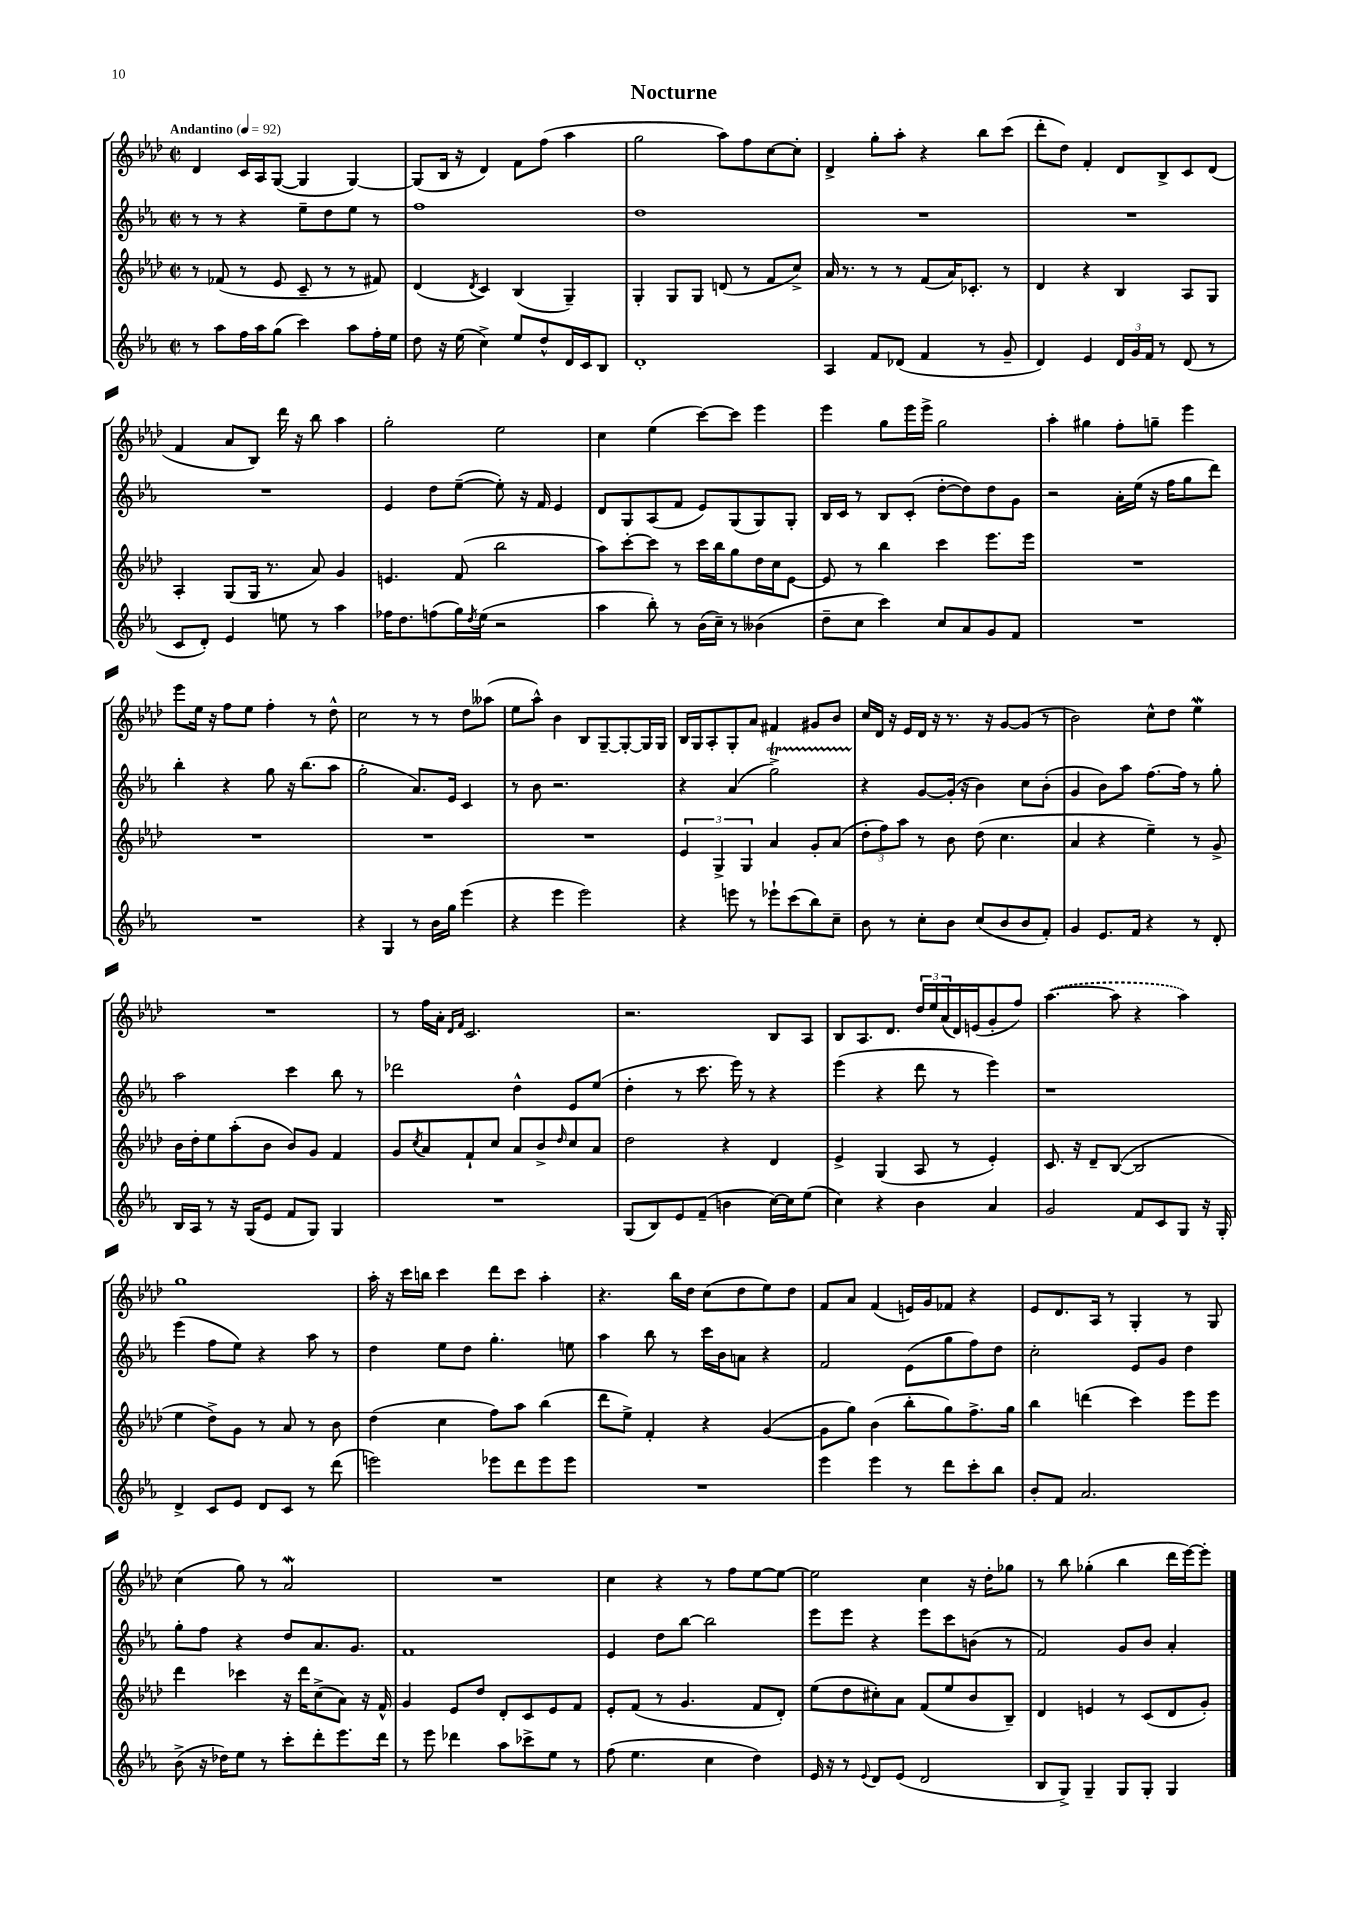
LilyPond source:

\header { title = "Nocturne" }
<<
\new StaffGroup <<
\new Staff = "s0" {
    \clef treble \key aes \major \defaultTimeSignature \time 2/2 \tempo "Andantino" 4 = 92
    des'4 c'16 aes16 g8~( g4 g4~) |
    g8( bes16 r16 des'4) f'8 f''8( aes''4 |
    g''2 aes''8) f''8 c''8~ c''8-. |
    des'4-> g''8-. aes''8-. r4 bes''8 c'''8( |
    des'''8-. des''8) f'4-. des'8 bes8-> c'8 des'8( |
    f'4 aes'8 bes8) des'''16 r16 bes''8 aes''4 |
    g''2-. ees''2 |
    c''4 ees''4( c'''8~) c'''8 ees'''4 |
    ees'''4 g''8 ees'''16 ees'''16-> g''2 |
    aes''4-. gis''4 f''8-. g''8-- ees'''4 |
    ees'''8 ees''16 r16 f''8 ees''8 f''4-. r8 des''8-^ |
    c''2 r8 r8 des''8 aeses''8( |
    ees''8 aes''8-^) bes'4 bes8 g8~-- g8~-. g16 g16 |
    bes16 g16 aes8-. g8-. aes'8 fis'4 gis'8 bes'8 |
    c''16 des'16 r16 ees'16 des'16 r16 r8. r16 g'8~ g'8( r8 |
    bes'2) c''8-^ des''8 ees''4\mordent |
    R1 |
    r8 f''16 aes'16-. \grace { des'16 f'16 } c'2. |
    r2. bes8 aes8 |
    bes8 aes8. des'8. \tuplet 3/2 { des''16 ees''16 aes'16( } des'16) e'16( g'8-. f''8) |
    \once \slurDashed aes''4.~( aes''8 r4 aes''4) |
    g''1 |
    aes''16-. r16 c'''16 b''16 c'''4 des'''8 c'''8 aes''4-. |
    r4. bes''16 des''16 c''8( des''8 ees''8) des''8 |
    f'8 aes'8 f'4( e'16) g'16 fes'8 r4 |
    ees'8 des'8. aes16 r8 g4-. r8 g8 |
    c''4( g''8) r8 aes'2\mordent |
    R1 |
    c''4 r4 r8 f''8 ees''8~ ees''8~ |
    ees''2 c''4 r16 des''16-. ges''8 |
    r8 bes''8 ges''4-.( bes''4 des'''16 ees'''16~) ees'''8-. \bar "|." |
}
\new Staff = "s1" {
    \clef treble \key ees \major \defaultTimeSignature \time 2/2
    r8 r8 r4 ees''8-- d''8 ees''8 r8 |
    f''1 |
    d''1 |
    R1 |
    R1 |
    R1 |
    ees'4 d''8 ees''8~--( ees''8-.) r16 f'16 ees'4 |
    d'8 g8 aes8( f'8 ees'8) g8( g8) g8-. |
    bes16 c'16 r8 bes8 c'8-.( d''8~-. d''8) d''8 g'8 |
    r2 aes'16-. ees''16( r16 f''16 g''8 d'''8) |
    bes''4-. r4 g''8 r16 bes''8.( aes''8 |
    g''2-. aes'8.) ees'16 c'4 |
    r8 bes'8 r2. |
    r4 aes'4( g''2->\startTrillSpan) |
    r4\stopTrillSpan g'8~ g'16-.( r16 bes'4) c''8 bes'8-.( |
    g'4 bes'8) aes''8 f''8.~ f''16 r8 g''8-. |
    aes''2 c'''4 bes''8 r8 |
    des'''2 d''4-^ ees'8 ees''8( |
    d''4-. r8 c'''8. ees'''16) r8 r4 |
    ees'''4( r4 d'''8 r8 ees'''4) |
    r1 |
    ees'''4( f''8 ees''8) r4 aes''8 r8 |
    d''4 ees''8 d''8 g''4.-. e''8 |
    aes''4 bes''8 r8 c'''16 bes'16 a'8 r4 |
    f'2 ees'8( g''8 f''8) d''8 |
    c''2-. ees'8 g'8 d''4 |
    g''8-. f''8 r4 d''8 aes'8. g'8. |
    f'1 |
    ees'4 d''8 bes''8~ bes''2 |
    ees'''8 ees'''8 r4 ees'''8 c'''8 b'8( r8 |
    f'2) g'8 bes'8 aes'4-. \bar "|." |
}
\new Staff = "s2" {
    \clef treble \key aes \major \defaultTimeSignature \time 2/2
    r8 fes'8( r8 ees'8 c'8-- r8 r8 fis'8) |
    des'4( \acciaccatura { des'8 } c'4) bes4( g4--) |
    g4-. g8 g8 d'8( r8 f'8 c''8->) |
    aes'16 r8. r8 r8 f'8( aes'16) ces'8.-. r8 |
    des'4 r4 bes4 aes8 g8 |
    aes4-. g8( g16 r8. aes'8) g'4 |
    e'4. f'8( bes''2 |
    aes''8) c'''8~-. c'''8 r8 c'''16 bes''16 g''8 des''16 c''16 ees'8~ |
    ees'8 r8 bes''4 c'''4 ees'''8. ees'''16 |
    R1 |
    R1 |
    R1 |
    R1 |
    \tuplet 3/2 { ees'4 g4-> g4 } aes'4 g'8-. aes'8( |
    \tuplet 3/2 { des''8-. f''8) aes''8 } r8 bes'8 des''8( c''4. |
    aes'4 r4 ees''4--) r8 g'8-> |
    bes'16 des''16-. ees''8 aes''8-.( bes'8 bes'8) g'8 f'4 |
    g'8 \acciaccatura { c''8 } aes'8 f'8-! c''8 aes'8 bes'8-> \grace { des''16 } c''8 aes'8 |
    des''2 r4 des'4 |
    ees'4-> g4( aes8 r8 ees'4-.) |
    c'8. r16 des'8-- bes8~( bes2 |
    ees''4 des''8->) g'8 r8 aes'8 r8 bes'8 |
    des''4( c''4 f''8) aes''8 bes''4( |
    des'''8 ees''8->) f'4-. r4 g'4~( |
    g'8 g''8) bes'4( bes''8-. g''8) f''8.-> g''16 |
    bes''4 d'''4( c'''4) ees'''8 ees'''8 |
    des'''4 ces'''4 r16 des'''16 c''8->( aes'8) r16 f'16-^ |
    g'4 ees'8 des''8 des'8-. c'8 ees'8 f'8 |
    ees'8-. f'8( r8 g'4. f'8 des'8-.) |
    ees''8( des''8 cis''8-.) aes'8 f'8( ees''8 bes'8 bes8--) |
    des'4 e'4 r8 c'8( des'8 g'8-.) \bar "|." |
}
\new Staff = "s3" {
    \clef treble \key ees \major \defaultTimeSignature \time 2/2
    r8 aes''8 f''16 aes''16 g''8( c'''4) aes''8 f''16-. ees''16 |
    d''8 r16 ees''16( c''4->) ees''8 d''8-^ d'16 c'16 bes8 |
    d'1-. |
    aes4 f'8 des'8( f'4 r8 g'8-- |
    d'4) ees'4 \tuplet 3/2 { d'16 g'16 f'16 } r8 d'8( r8 |
    c'8 d'8-.) ees'4 e''8 r8 aes''4 |
    fes''16 d''8. f''8( g''16) \acciaccatura { d''8 } ees''16( r2 |
    aes''4 bes''8-.) r8 bes'16( c''16--) r8 beses'4( |
    d''8-- c''8 c'''4) c''8 aes'8 g'8 f'8 |
    R1 |
    R1 |
    r4 g4 r8 bes'16 g''16 ees'''4( |
    r4 ees'''4 ees'''2) |
    r4 e'''8 r8 ees'''8-! c'''8( bes''8) c''8-- |
    bes'8 r8 c''8-. bes'8 c''8( bes'8 bes'8 f'8-.) |
    g'4 ees'8. f'16 r4 r8 d'8-. |
    bes16 aes16 r8 r16 g16( ees'8 f'8 g8) g4 |
    R1 |
    g8( bes8) ees'8 f'8--( b'4 c''16~) c''16 ees''8( |
    c''4) r4 bes'4 aes'4 |
    g'2 f'8 c'8 g8 r16 g16-. |
    d'4-> c'8 ees'8 d'8 c'8 r8 d'''8( |
    e'''2) ees'''8 d'''8 ees'''8 ees'''8 |
    R1 |
    ees'''4 ees'''4 r8 d'''8 c'''8-. bes''8 |
    bes'8-. f'8 aes'2. |
    bes'8->( r16 des''16) ees''8 r8 c'''8-. d'''8-. ees'''8. d'''16 |
    r8 ees'''8 des'''4 aes''8 ces'''8-> ees''8 r8 |
    f''8( ees''4. c''4 d''4) |
    ees'16 r16 r8 \appoggiatura { ees'8 } d'8 ees'8( d'2 |
    bes8 g8->) g4-- g8 g8-. g4 \bar "|." |
}
>>
>>
\layout { \context { \Score \remove "Bar_number_engraver" } }
